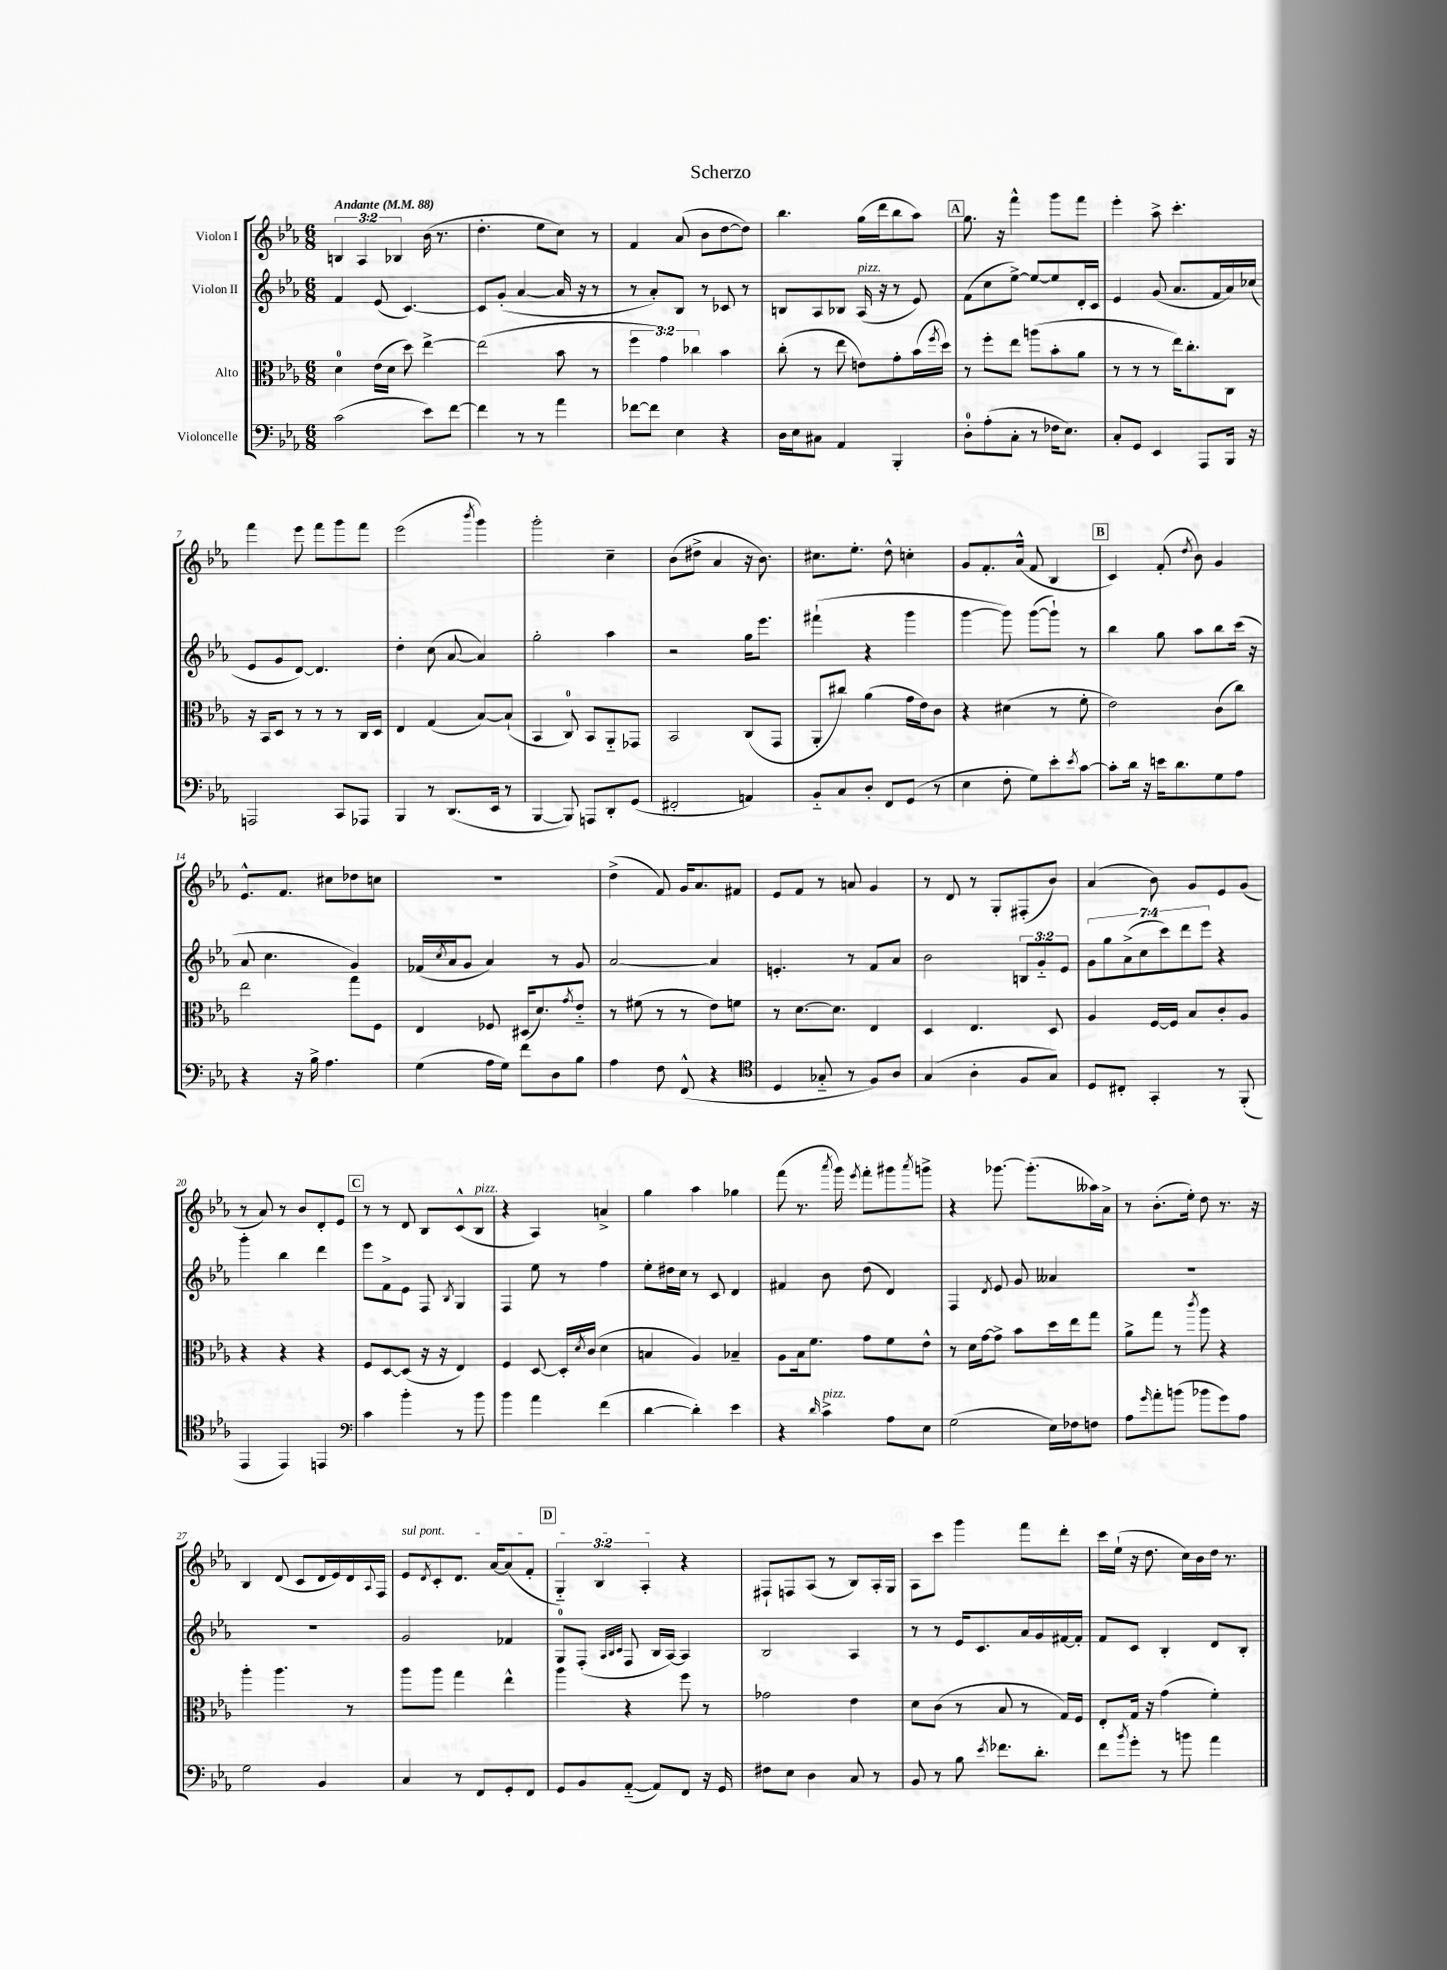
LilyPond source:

\header { title = "Scherzo" }
<<
\new StaffGroup <<
\new Staff = "s0" \with { instrumentName = "Violon I" } {
    \clef treble \key ees \major \numericTimeSignature \time 6/8 \override Staff.TupletNumber.text = #tuplet-number::calc-fraction-text \tempo "Andante" 4 = 88
    \tuplet 3/2 { b4 aes4 bes4 } bes'16( r8. |
    d''4.-. ees''8 c''8) r8 |
    f'4 aes'8( bes'8 d''8~ d''8) |
    bes''4. g''16( d'''16 bes''8 aes''8) |
    \mark \markup { \box "A" } g''8. r16 f'''4-^ g'''8 f'''8 |
    ees'''4-. aes''8-> c'''4.-. |
    f'''4 ees'''8 f'''8 g'''8 f'''8 |
    ees'''2( \acciaccatura { bes'''8 } g'''4) |
    g'''2-. c''4-- |
    bes'8( dis''8-> aes'4 r16 bes'8.) |
    cis''8. ees''8.-. d''8-^ c''4-. |
    g'8 f'8.-. aes'16-^( f'8 bes4 |
    \mark \markup { \box "B" } c'4) f'8-.( \acciaccatura { d''8 } bes'8) g'4 |
    ees'8.-^ f'8. cis''8 des''8 c''8 |
    R2. |
    d''4->( f'8) g'16 aes'8. fis'8 |
    ees'8 f'8 r8 a'8 g'4 |
    r8 d'8 r8 g8-. fis8-.( bes'8) |
    aes'4( bes'8) g'8 ees'8 g'8( |
    r8 aes'8) r8 bes'8 d'8-. ees'8 |
    \mark \markup { \box "C" } r8 r8 d'8 bes8 c'8-^( bes8^\markup { \italic "pizz." } |
    r4 aes4) a'4-> |
    g''4 aes''4 ges''4 |
    f'''8( r8. \acciaccatura { aes'''8 } g'''16) \acciaccatura { ees'''8 } f'''8-. gis'''8 \acciaccatura { aes'''8 } g'''8-> |
    r4 ges'''8.~ ges'''8.-.( aeses''16) aes'16-> |
    r8 bes'8.-.( ees''16-.) d''8 r8. r16 |
    bes4 d'8( c'8 d'16 ees'16) d'16 \appoggiatura { aes8 } f16 |
    \once \override TextSpanner.bound-details.left.text = \markup { \italic "sul pont." } ees'8\startTextSpan \acciaccatura { d'8 } c'8-. d'8. aes'16~ aes'8( f'8-. |
    \mark \markup { \box "D" } \tuplet 3/2 { g4-_) bes4 aes4-.\stopTextSpan } r4 |
    fis8-! f8 aes8( r8 bes8) aes16-. g16 |
    aes8 c'''8 g'''4 f'''8 d'''8-. |
    c'''16 ees''16-!( r16 d''8. c''16) bes'16 d''16 r8. \bar "|." |
}
\new Staff = "s1" \with { instrumentName = "Violon II" } {
    \clef treble \key ees \major \numericTimeSignature \time 6/8 \override Staff.TupletNumber.text = #tuplet-number::calc-fraction-text
    f'4 ees'8( c'4.~) |
    c'8 g'8-.( aes'4~ aes'16 r16 r8 |
    r8 aes'8-.) bes8 r8 ces'8 r8 |
    b8 aes8 bes8 aes16^\markup { \italic "pizz." }( r16 r8 ees'8) |
    \mark \markup { \box "A" } f'8( c''8 ees''8~->) ees''8~ ees''8 d'16-. c'16 |
    ees'4 g'8( aes'8. f'16 aes'16) ces''16( |
    ees'8 g'8 d'8~) d'4. |
    d''4-. c''8( aes'8~ aes'4) |
    g''2-. aes''4 |
    r2 g''16 ees'''8. |
    fis'''4-!( r4 g'''4 |
    g'''4~ g'''8) g'''8~( g'''8-!) r8 |
    \mark \markup { \box "B" } bes''4 g''8 aes''8 bes''8 c'''16( r16 |
    aes'8 c''4. g'4) |
    fes'16( \acciaccatura { c''8 } aes'16 g'8 aes'4) r8 g'8 |
    aes'2~ aes'4 |
    e'4.-. r8 f'8 aes'8 |
    bes'2 \tuplet 3/2 { b8 g'8-_ ees'8 } |
    \tuplet 7/4 { g'8 g''8 aes'8->( c''8 c'''8) d'''8 ees'''8 } r4 |
    g'''4-. bes''4 d'''4 |
    \mark \markup { \box "C" } ees'''8 f'8-> ees'8 f8 \acciaccatura { bes8 } g4 |
    f4 ees''8 r8 f''4 |
    ees''8-. dis''16 c''16 r8 c'8 d'4 |
    fis'4 bes'8 d''8( d'4) |
    f4 \acciaccatura { d'8 } ees'8 g'8 aeses'4 |
    R2. |
    R2. |
    g'2 fes'4 |
    \mark \markup { \box "D" } g8-0 f8-.( \grace { aes32 bes32 c'32 } f8 bes16 aes16~) aes4 |
    bes2 aes4 |
    r8 r8 ees'16 c'8. aes'16 g'16 fis'16~ fis'16-. |
    f'8 c'8 bes4-. d'8 bes8-. \bar "|." |
}
\new Staff = "s2" \with { instrumentName = "Alto" } {
    \clef alto \key ees \major \numericTimeSignature \time 6/8 \override Staff.TupletNumber.text = #tuplet-number::calc-fraction-text
    d'4-0 ees'16( d'16 d''8) ees''4~-> |
    ees''2( bes'8 r8 |
    \tuplet 3/2 { f''4 g'4) ces''4 } bes'4 |
    c''8-.( r8 ees''8 e'8) g'8-. bes'16( \acciaccatura { f''8 } d''16) |
    \mark \markup { \box "A" } r8 f''8-. ees''8 a''8( bes'8-. aes'8 |
    r8 r8 r8 ees''16) c''8.-. c8 |
    r16 bes,16 d8 r8 r8 r8 c16 d16 |
    ees4 g4( bes8~) bes8-!( |
    bes,4 c8-0) bes,8 aes,8-_ ges,8 |
    bes,2 c8( g,8 |
    aes,8-. cis''8) aes'4( g'16 ees'16) c'8 |
    r4 dis'4( r8 f'8-. |
    \mark \markup { \box "B" } ees'2) c'8( c''8) |
    ees''2 g''8 f8 |
    ees4 fes8 dis16( d'8.) \acciaccatura { g'8 } ees'8-_ |
    r8 fis'8( r8 r8 ees'8) f'8 |
    r8 d'8.~ d'8. ees4 |
    d4 ees4. d8 |
    aes4 f16~ f16 bes8 c'8-. aes8 |
    r4 r4 r4 |
    \mark \markup { \box "C" } f8 d8~ d8( r16 r16 ees4) |
    f4 d8~ d16-. \acciaccatura { d'8 } c'16( d'4 |
    b4 aes4) bes4-- |
    aes8 bes16 f'8. g'8 f'8 ees'8-^ |
    r8 d'16 g'16~ g'8-> bes'8 d''16 ees''16 g''8 |
    aes'8-> g''8 r8 \acciaccatura { c'''8 } aes''8 r4 |
    aes''4-. aes''4. r8 |
    aes''8 aes''8 g''4 ees''4-^ |
    \mark \markup { \box "D" } aes''4 r4 f''8 r8 |
    ges'2 ees'4 |
    d'8 c'8( r8 bes8 r8 g16) f16 |
    ees8-. g16 r16 g'4( f'4-.) \bar "|." |
}
\new Staff = "s3" \with { instrumentName = "Violoncelle" } {
    \clef bass \key ees \major \numericTimeSignature \time 6/8
    c'2( ees'8) f'8~ |
    f'4 r8 r8 aes'4 |
    fes'8~ fes'8 ees4 r4 |
    d16 ees16 cis8 aes,4 bes,,4-. |
    \mark \markup { \box "A" } d8-0-. aes8-.( c8-. r8 fes16 ees8.) |
    c8-. g,8 ees,4 aes,,8 bes,,16 r16 |
    a,,2 c,8 aes,,8 |
    bes,,4 r8 d,8.( ees,16 r8 |
    bes,,4~ bes,,8) a,,8 d,8-. g,8( |
    fis,2-. a,4) |
    bes,8-_ c8 d8-. f,8 g,8( r8 |
    ees4 f8-. g8) ees'8-. \acciaccatura { ees'8 } c'8~ |
    \mark \markup { \box "B" } c'8-. d'16 r16 e'16 d'8. g8 aes8 |
    r4 r16 bes16-> aes4. |
    g4( aes16 g16) f'8 d8 bes8 |
    aes4 f8 f,8-^( r4 |
    \clef tenor d4 ges8-_ r8 f8) aes8 |
    g4( aes4-. f8 g8) |
    d8 cis8-. g,4-. r8 f,8-.( |
    ees,4 ees,4) e,4 |
    \mark \markup { \box "C" } \clef bass c'4 bes'4-. r8 bes'8 |
    bes'4 aes'4 f'4( |
    d'4~ d'4-.) ees'4 |
    r4 \grace { d'16 } c'4->^\markup { \italic "pizz." } aes8 ees8 |
    g2( ees16) fes16 f8 |
    aes8 \grace { g'16 } aes'8-. b'8( bes'8 g'8) aes8 |
    g2 bes,4 |
    c4 r8 f,8 g,8-. f,8 |
    \mark \markup { \box "D" } g,8 bes,8 aes,8~-_( aes,8) f,8 r16 g,16 |
    fis8 ees8 d4 c8 r8 |
    bes,8 r8 bes8 \acciaccatura { ees'8 } fes'8. d'8.-. |
    f'8 \acciaccatura { bes'8 } g'8-. r8 b'8 aes'4 \bar "|." |
}
>>
>>
